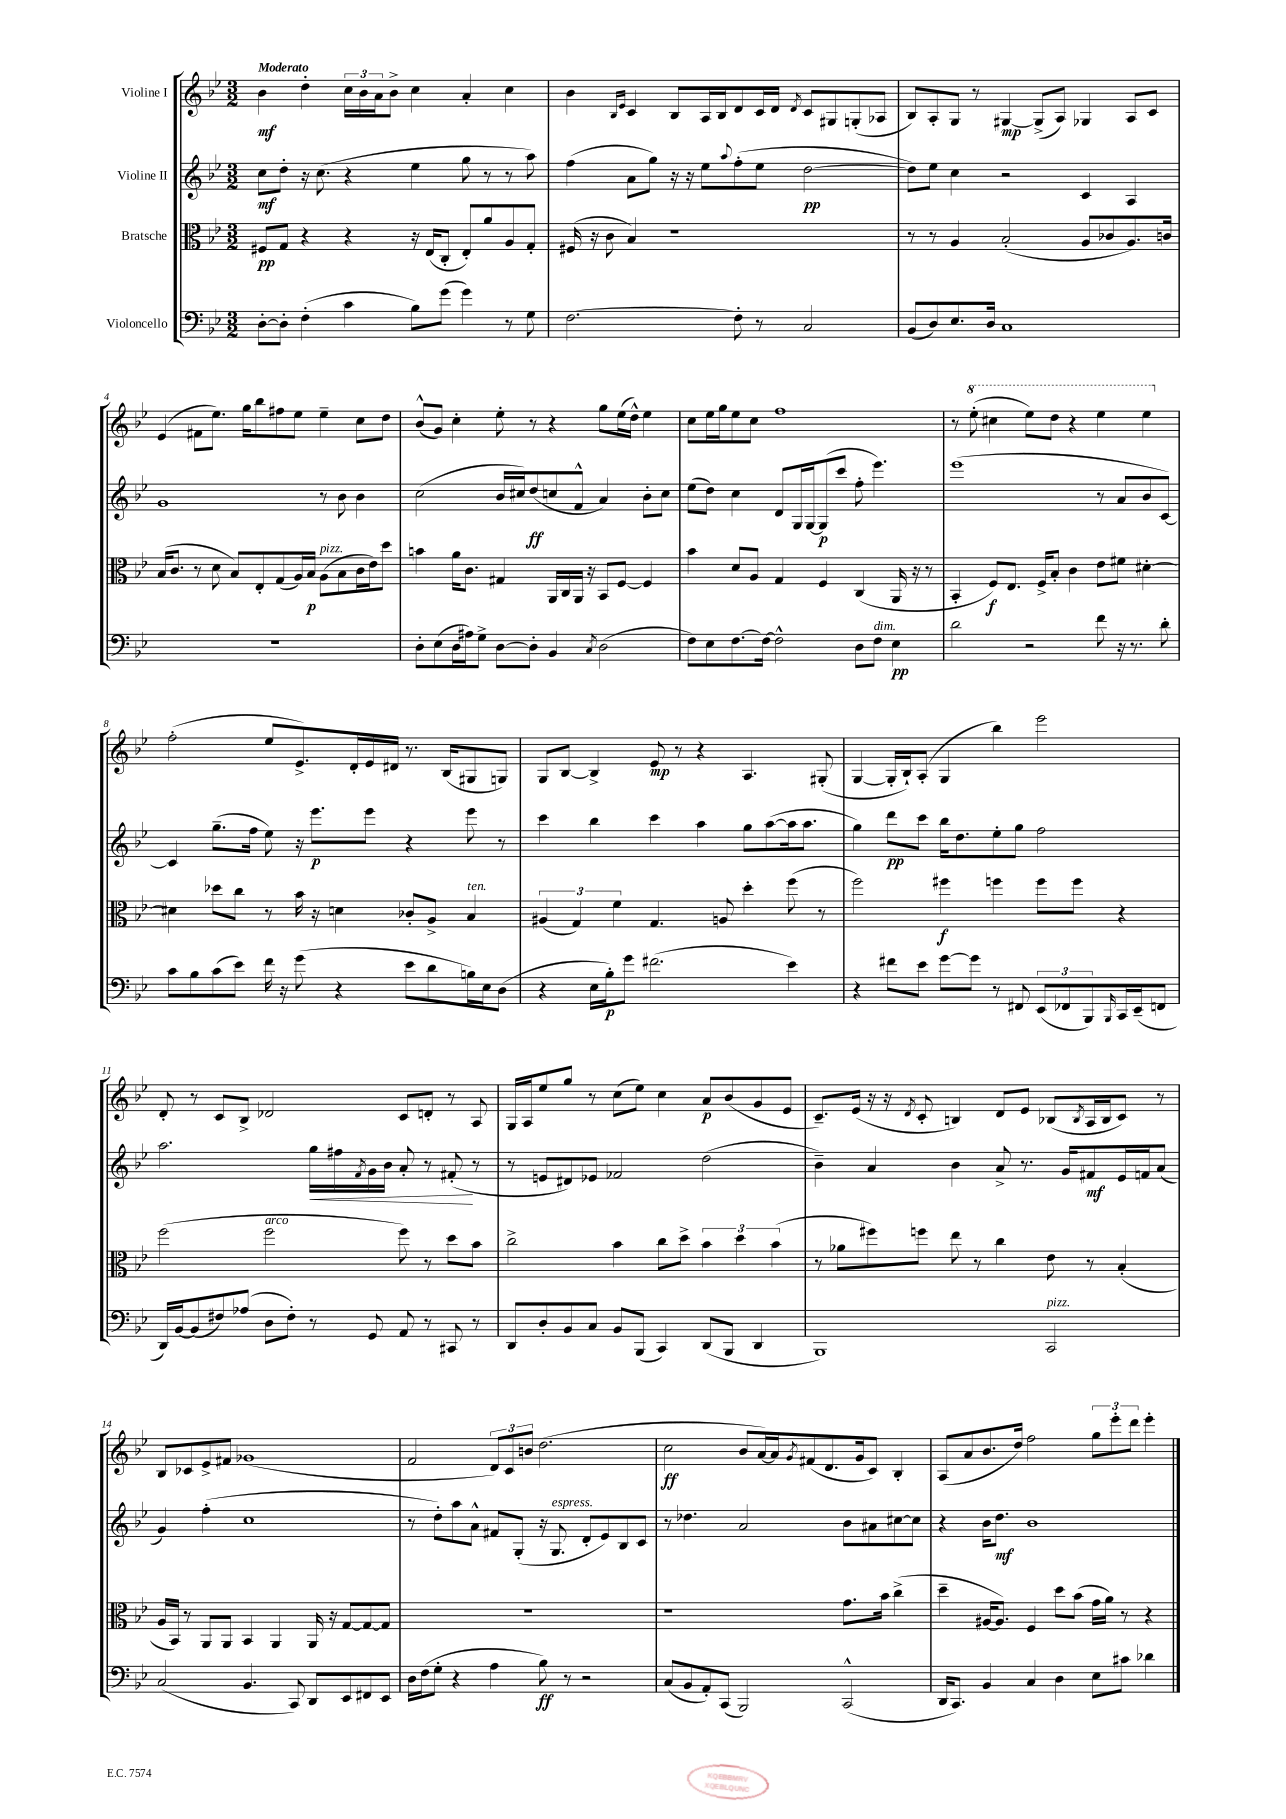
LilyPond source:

<<
\new StaffGroup <<
\new Staff = "s0" \with { instrumentName = "Violine I" } {
    \clef treble \key bes \major \numericTimeSignature \time 3/2 \tempo "Moderato"
    bes'4\mf d''4-. \tuplet 3/2 { c''16 bes'16 a'16 } bes'8-> c''4 a'4-. c''4 |
    bes'4 \grace { bes16 ees'16 } c'4 bes8 a16 bes16 d'8 c'16 d'16 \acciaccatura { d'8 } c'8 gis8 g8-.( aes8 |
    bes8) a8-. g8 r8 gis4~\mp gis8->( a8) ges4 a8 c'8 |
    ees'4( fis'8 ees''8.) g''16 bes''8 fis''8 ees''8 ees''4-- c''8 d''8 |
    bes'8-^( g'8) c''4-. ees''8-. r8 r4 g''8 ees''16( d''16-^) ees''4 |
    c''8 ees''16 g''16 ees''8 c''8 f''1 |
    r8 \ottava #1 ees'''8-.( cis'''4 ees'''8) d'''8 r4 ees'''4 ees'''4 \ottava #0 |
    f''2-.( ees''8 ees'8.->) d'16-. ees'16 dis'16 r8. bes16( gis8 g8) |
    g8 bes8~ bes4-> ees'8\mp r8 r4 a4. gis8-.( |
    g4~ g16-. bes16-!) a8-.( g4 bes''4) ees'''2 |
    d'8-. r8 c'8 bes8-> des'2 c'8 d'8-. r8 a8 |
    g16 a16 ees''8 g''8 r8 c''8( ees''8) c''4 a'8\p bes'8( g'8 ees'8 |
    c'8.--) ees'16( r16 r16 \acciaccatura { d'8 } c'8-. b4) d'8 ees'8 bes8( \acciaccatura { bes8 } a16 bes16 c'8) r8 |
    bes8 ces'8 ees'8-> fis'8 ges'1( |
    f'2 \tuplet 3/2 { d'8) c'8 b'8 } d''2.( |
    c''2\ff bes'8 a'16~) a'16 \acciaccatura { g'8 } fis'8( d'8. g'16 c'8) bes4-. |
    a8( a'8 bes'8. d''16) f''2 \tuplet 3/2 { g''8 ees'''8-. d'''8 } ees'''4-. \bar "|." |
}
\new Staff = "s1" \with { instrumentName = "Violine II" } {
    \clef treble \key bes \major \numericTimeSignature \time 3/2
    c''8\mf d''8-. r16 c''8.( r4 ees''4 g''8 r8 r8 a''8) |
    f''4( a'8 g''8) r16 r16 ees''8 \appoggiatura { a''8 } f''8-.( ees''8 d''2~\pp |
    d''8) ees''8 c''4 r2 c'4 a4 |
    g'1 r8 bes'8 bes'4 |
    c''2( bes'16 cis''16) d''8\ff( c''8 f'8-^ a'4) bes'8-. c''8 |
    ees''8( d''8) c''4 d'8 g16 g16~ g8\p( c'''8 f''8-. ees'''4.) |
    ees'''1( r8 a'8 bes'8 c'8~) |
    c'4 g''8.--( f''16 ees''8) r16 ees'''8.\p ees'''8 r4 ees'''8 r8 |
    c'''4 bes''4 c'''4 a''4 g''8 a''8~( a''16 a''8. |
    g''4) d'''8\pp c'''8 bes''16 d''8. ees''8-. g''8 f''2 |
    a''2. g''16\< fis''16 \acciaccatura { f'8 } g'16 bes'16 a'8-. r8 fis'8-.\!( r8 |
    r8 e'8 dis'8) ees'8 fes'2 d''2( |
    bes'4--) a'4 bes'4 a'8-> r8. g'16 fis'8\mf ees'16 f'16 a'8( |
    g'4) f''4-.( c''1 |
    r8 d''8-.) a''8 a'8-^ fis'8 g8-.( r16 g8.^\markup { \italic "espress." } d'8-. ees'8) bes8 c'8 |
    r8 des''4. a'2 bes'8 ais'8 cis''8~ cis''8 |
    r4 bes'16 d''8.\mf bes'1 \bar "|." |
}
\new Staff = "s2" \with { instrumentName = "Bratsche" } {
    \clef alto \key bes \major \numericTimeSignature \time 3/2
    fis8\pp g8 r4 r4 r16 ees16( c8-. ees8-.) a'8 a8 g8-. |
    fis16( r16 c'8 bes4) r1 |
    r8 r8 a4 bes2-.( a8 ces'8 a8.) c'16 |
    bes16( c'8. r8 d'8 bes8) ees8-. g8( a16) bes16\p a8^\markup { \italic "pizz." }( bes8 c'16 ees'16) d''8 |
    b'4 a'16 c'8. gis4 a,16 c16 a,16 r16 bes,8 f8~ f4 |
    bes'4 d'8 a8 g4 f4 c4( a,16 r16 r8 |
    bes,4-. f8\f) ees8. f16-> bes8-. c'4 ees'8 fis'8 dis'4~-. |
    dis'4 des''8 c''8 r8 bes'16 r16 d'4 ces'8-. a8-> bes4^\markup { \italic "ten." } |
    \tuplet 3/2 { ais4( g4) f'4 } g4. a8 d''4-. f''8( r8 |
    f''2) fis''4\f f''4 f''8 f''8 r4 |
    f''2( f''2^\markup { \italic "arco" } f''8) r8 d''8 bes'8 |
    c''2-> bes'4 c''8 d''8-> \tuplet 3/2 { bes'4 d''4 bes'4( } |
    r8 aes'8 fis''8) f''8 ees''8 r8 c''4 ees'8 r8 bes4-.( |
    a16 bes,16) r8 a,8 a,8 bes,4 a,4 a,16 r16 g8~ g8~ g8 |
    R1. |
    r1 g'8. bes'16 c''4->( |
    d''4-- ais16~ ais8.) f4 d''8 bes'8( g'16 a'16) r8 r4 \bar "|." |
}
\new Staff = "s3" \with { instrumentName = "Violoncello" } {
    \clef bass \key bes \major \numericTimeSignature \time 3/2
    d8~-. d8-. f4-.( c'4 bes8) g'8( g'4) r8 g8 |
    f2.~ f8-. r8 c2 |
    bes,8( d8) ees8. d16 c1 |
    R1. |
    d8-. ees8( d16 ais16) g8-> d8~ d8-. bes,4 \acciaccatura { c8 } d2( |
    f8) ees8 f8.~ f16~ f2-^ d8 f8^\markup { \italic "dim." } ees4\pp |
    d'2 r2 f'8 r16 r8. d'8-. |
    c'8 bes8 c'8( ees'8) f'16 r16 g'8( r4 ees'8 d'8 b16) ees16 d8( |
    r4 ees16 bes16-.\p) g'8 fis'2.( ees'4) |
    r4 fis'8 ees'8 g'8~ g'8 r8 fis,8 \tuplet 3/2 { ees,8( fes,8 bes,,8) } \grace { bes,,16 } c,16 ees,16--( f,8 |
    d,16) bes,16~ bes,8( fis8) aes8( d8 fis8-.) r8 g,8 a,8 r8 cis,8 r8 |
    d,8 d8-. bes,8 c8 bes,8 bes,,8( c,4) d,8( bes,,8 d,4 |
    bes,,1) c,2^\markup { \italic "pizz." } |
    c2( bes,4. c,8) d,8 ees,8 fis,8 ees,8 |
    d16 f16( g8-. r4 a4 bes8\ff) r8 r2 |
    c8( bes,8 a,8-.) c,8( bes,,2) c,2-^( |
    d,16 c,8.) bes,4 c4 d4 ees8 cis'8 des'4 \bar "|." |
}
>>
>>
